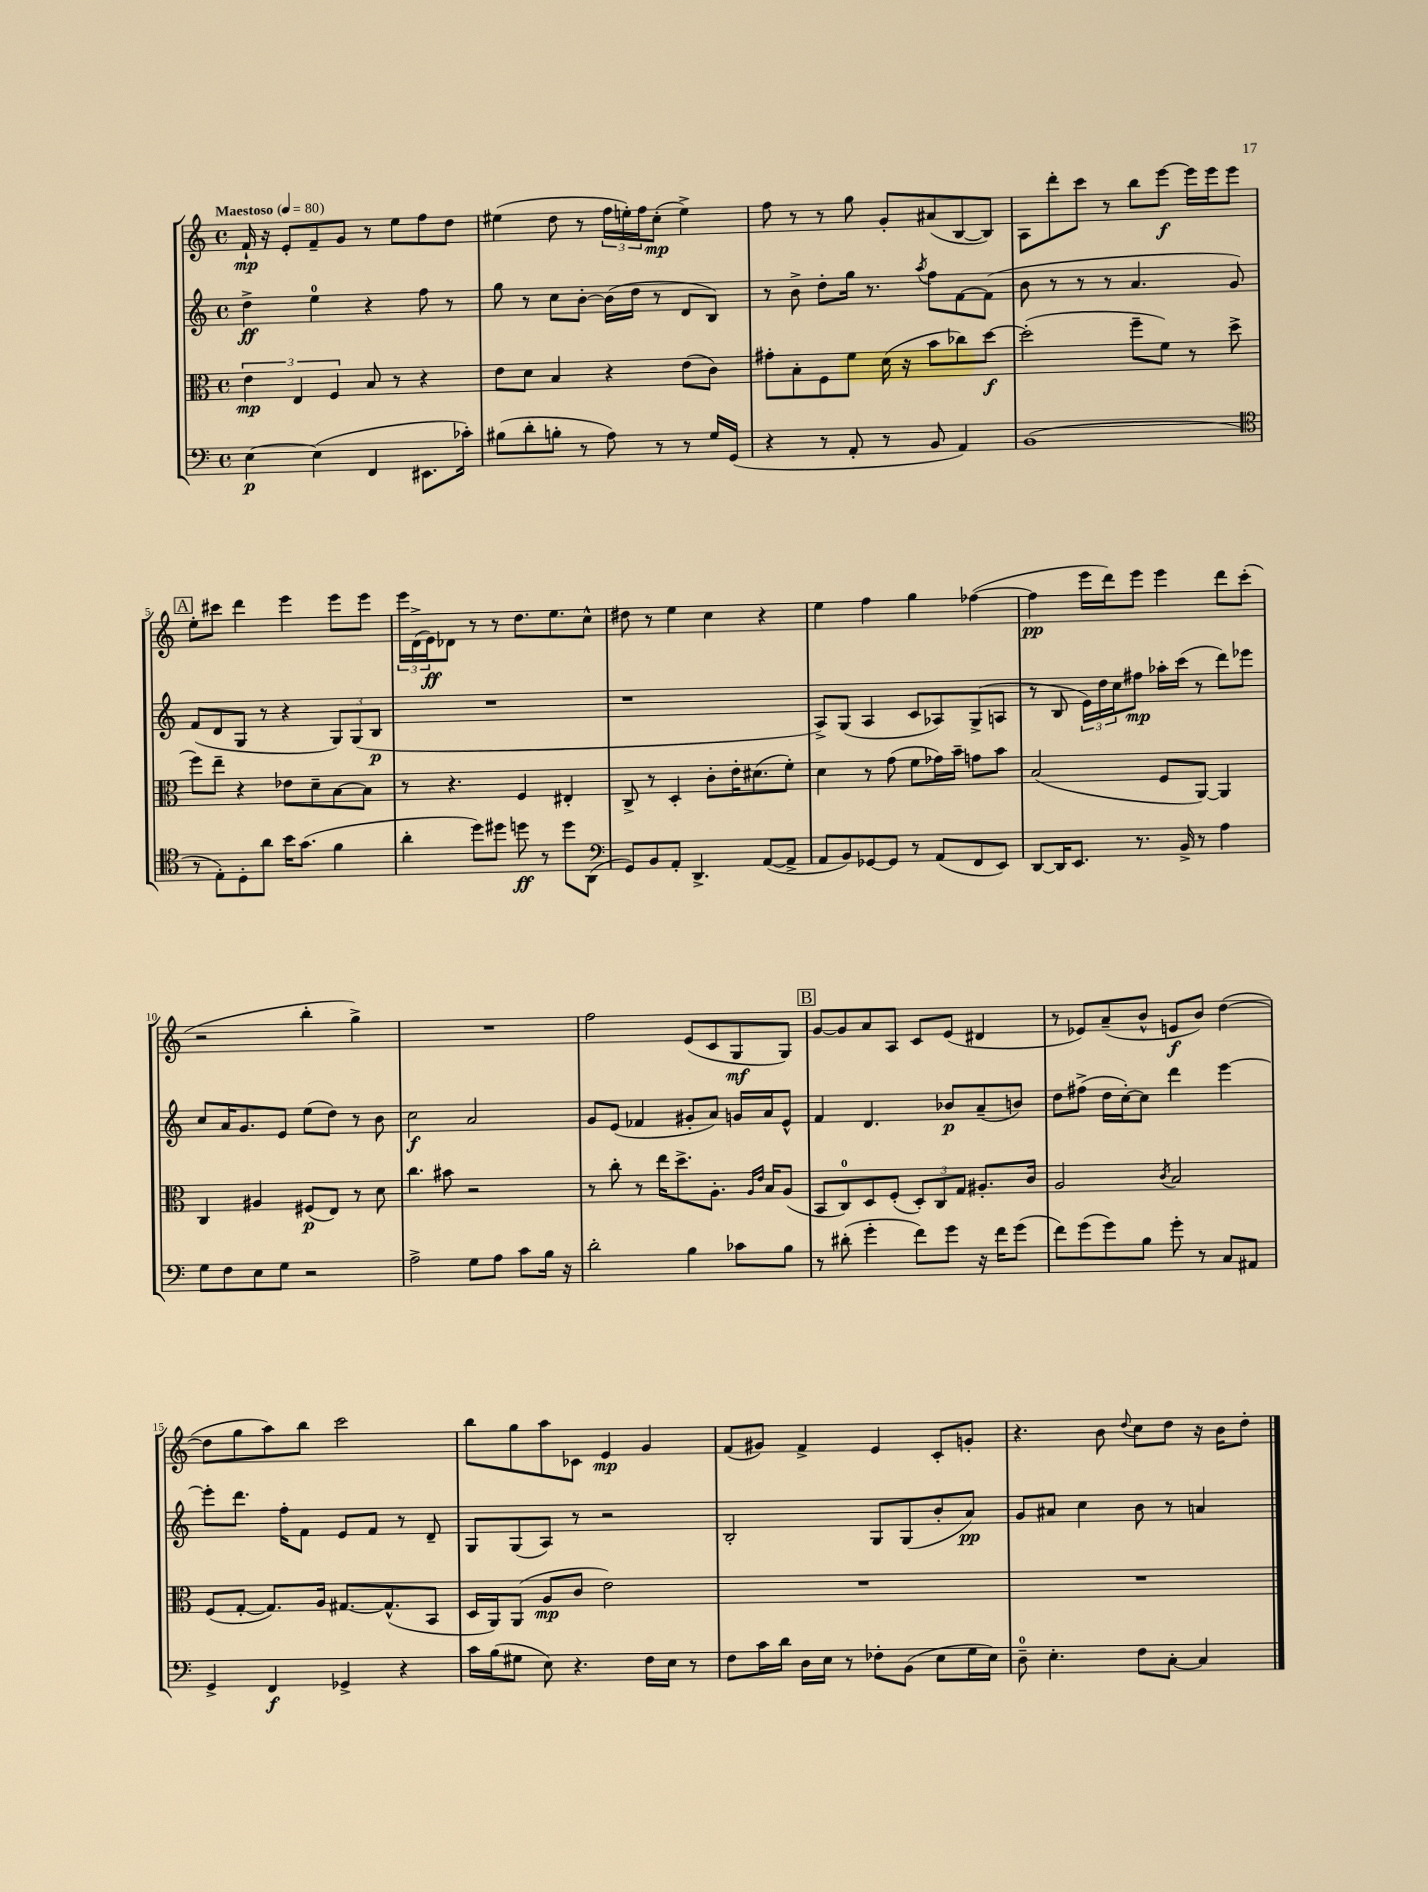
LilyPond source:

<<
\new StaffGroup <<
\new Staff = "s0" {
    \clef treble \key c \major \defaultTimeSignature \time 4/4 \tempo "Maestoso" 4 = 80
    f'16-!\mp r16 e'8-. f'8-- g'8 r8 e''8 f''8 d''8 |
    eis''4( d''8 r8 \tuplet 3/2 { f''16 e''16-.) f''16 } c''8-.\mp( e''4->) |
    f''8 r8 r8 g''8 g'8-. ais'8( b8~ b8) |
    a8 d'''8-. c'''8 r8 b''8 e'''8~\f e'''16 e'''16 e'''8 |
    \mark \markup { \box "A" } e''8-. cis'''8 d'''4 e'''4 e'''8 e'''8 |
    \tuplet 3/2 { e'''16 d'16->( e'16\ff) } des'8 r8 r8 d''8. e''8. c''8-^ |
    dis''8 r8 e''4 c''4 r4 |
    e''4 f''4 g''4 fes''4~( |
    fes''4\pp e'''16 d'''16) e'''8 e'''4 d'''8 c'''8-.( |
    r2 b''4-. g''4->) |
    R1 |
    f''2 e'8( c'8 g8\mf g8) |
    \mark \markup { \box "B" } g'8~ g'8 a'8 a8 c'8 e'8( dis'4 |
    r8 ees'8) a'8--( b'8-^ e'8\f b'8) d''4~( |
    d''8 g''8 a''8) b''8 c'''2 |
    b''8 g''8 a''8 ces'8 e'4\mp g'4 |
    f'8( gis'8) f'4-> e'4 c'8-. g'8-. |
    r4. b'8 \appoggiatura { d''8 } c''8 d''8 r16 b'16 d''8-. \bar "|." |
}
\new Staff = "s1" {
    \clef treble \key c \major \defaultTimeSignature \time 4/4
    d''4->\ff e''4-0 r4 f''8 r8 |
    g''8 r8 c''8 b'8~-. b'16( d''16 r8 d'8 b8) |
    r8 b'8-> d''8-. g''16 r8. \acciaccatura { a''8 } f''8 f'8~ f'8( |
    b'8 r8 r8 r8 a'4. g'8) |
    \mark \markup { \box "A" } f'8( d'8 g8 r8 r4 \tuplet 3/2 { g8) g8( b8\p } |
    R1 |
    r1 |
    a8->) g8( a4 c'8 aes8) g8->( a8 |
    r8 b8 \tuplet 3/2 { e'16) d''16 c''16 } fis''8\mp aes''16-. c'''16( r8 d'''8) ees'''8 |
    c''8 a'16 g'8. e'8 e''8( d''8) r8 b'8 |
    c''2\f a'2 |
    g'8 e'8( fes'4 gis'8-. a'8) g'16 a'16 e'8-^ |
    \mark \markup { \box "B" } f'4 d'4. bes'8\p a'8--( b'8) |
    d''8 fis''8->( d''16 c''16~-.) c''8 d'''4 e'''4~ |
    e'''8-. d'''8. f''16-. f'8 e'8 f'8 r8 d'8-- |
    g8 g8( a8) r8 r2 |
    b2-. g8 g8( b'8-. a'8\pp) |
    g'8 ais'8 c''4 b'8 r8 a'4 \bar "|." |
}
\new Staff = "s2" {
    \clef alto \key c \major \defaultTimeSignature \time 4/4
    \tuplet 3/2 { e'4\mp e4 f4 } b8 r8 r4 |
    e'8 d'8 b4 r4 e'8( c'8) |
    gis'8-. b8-. f8 f'8 d'16( r16 b'8 ces''8) d''8~\f |
    d''2-.( f''8-- f'8) r8 d''8->( |
    \mark \markup { \box "A" } f''8) e''8-- r4 ees'8 d'8-- b8~ b8 |
    r8 r4. f4 eis4-. |
    c8-> r8 d4-. c'8-. e'16-. dis'8.( f'8-.) |
    d'4 r8 g'8( f'8 ges'16) b'16-- g'8 b'8 |
    b2( f8 a,8~) a,4 |
    c4 ais4 fis8\p( e8) r8 d'8 |
    c''4. bis'8 r2 |
    r8 c''8-. r8 e''16 d''8.-> a8.-. \grace { a16 e'16 } b16 a8( |
    \mark \markup { \box "B" } b,8 c8-0) d8 f8-.( \tuplet 3/2 { d8-.) c8 g8 } ais8.-. c'16 |
    a2 \acciaccatura { c'8 } b2 |
    f8( g8~-. g8.) a16 gis8.~ gis8.-^( b,8 |
    d16 a,16) a,8( a8\mp c'8 e'2) |
    R1 |
    R1 \bar "|." |
}
\new Staff = "s3" {
    \clef bass \key c \major \defaultTimeSignature \time 4/4
    e4~\p e4( f,4 eis,8. ces'16-.) |
    bis8( d'8-. b8-. r8 a8) r8 r8 g16 g,16( |
    r4 r8 a,8-. r8 b,8 a,4) |
    b,1( |
    \mark \markup { \box "A" } \clef tenor r8 e8-.) d8-. a'8 b'16 g'8.( f'4 |
    a'4-. d''8) dis''8 d''8\ff r8 d''8 a,8( |
    \clef bass g,8) b,8 a,8-. d,4.-> a,8~( a,8-> |
    a,8 b,8) ges,8~ ges,8 r8 a,8( f,8 e,8) |
    d,8~ d,16 e,8. r8. b,16-> r8 a4 |
    g8 f8 e8 g8 r2 |
    a2-> g8 a8 c'8 b16 r16 |
    d'2-. b4 ces'8 b8 |
    \mark \markup { \box "B" } r8 dis'8-.( g'4-. f'8) g'8 r16 f'16 g'8( |
    f'8) g'8( g'8) b8 g'8-. r8 c8 ais,8 |
    g,4-> f,4\f ges,4-> r4 |
    c'16 b16( gis8 e8) r4. f16 e16 r8 |
    f8 c'16 d'16 d16 e16 r8 fes8-. b,8( e8 g16 e16) |
    d8-0-- e4.-. f8 c8~-. c4 \bar "|." |
}
>>
>>
